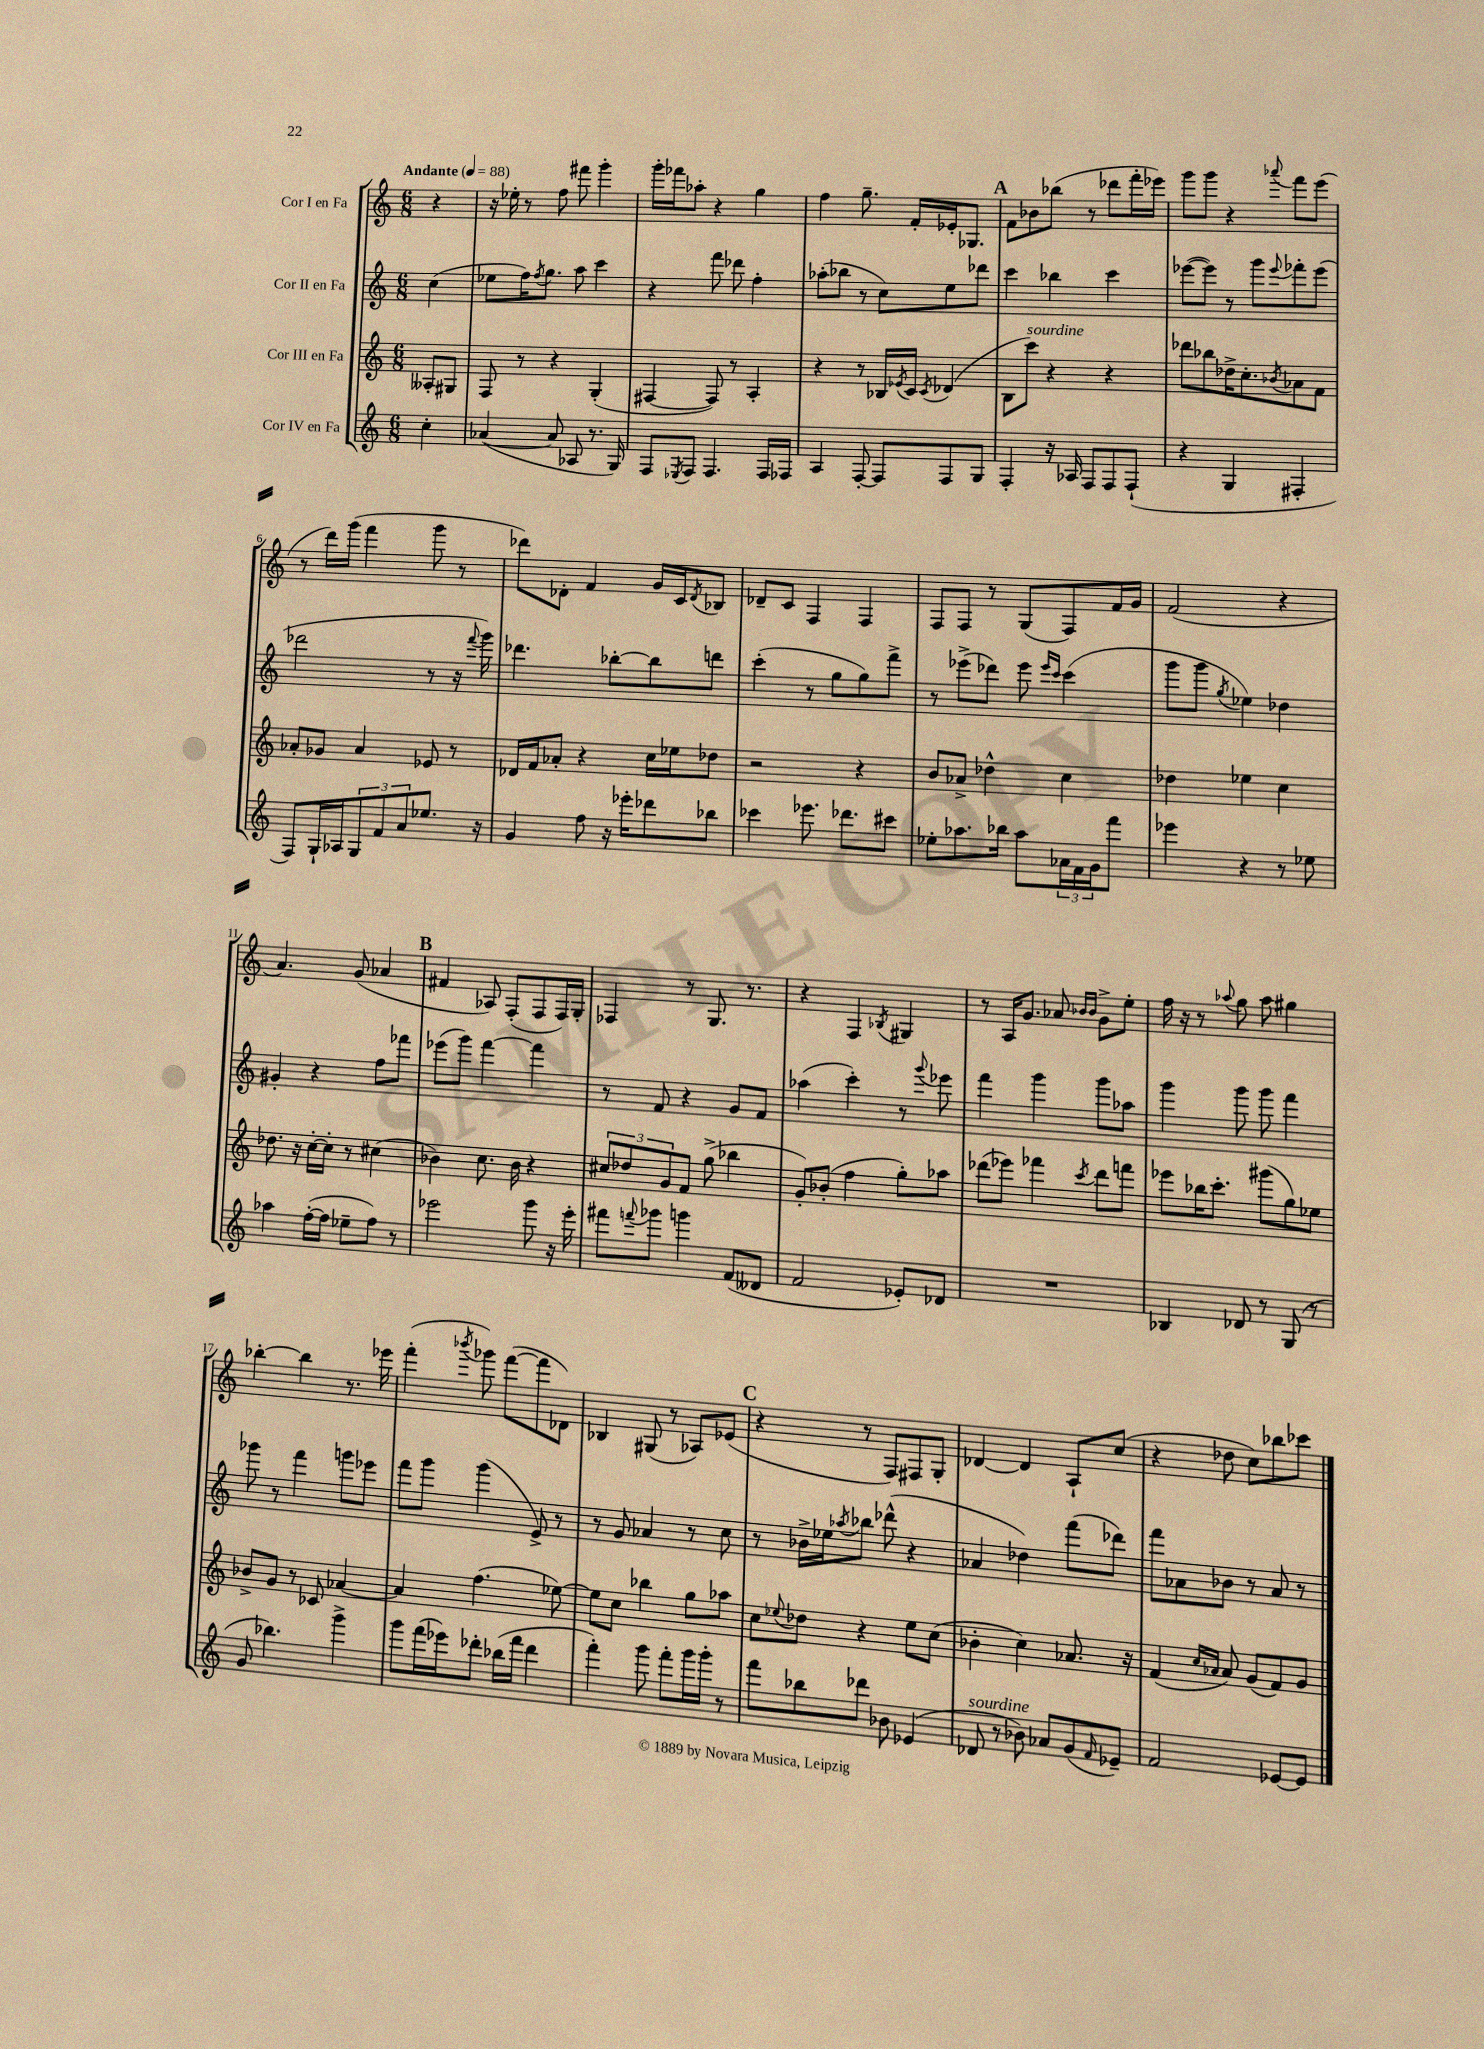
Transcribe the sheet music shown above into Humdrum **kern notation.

**kern	**kern	**kern	**kern
*staff4	*staff3	*staff2	*staff1
*clefG2	*clefG2	*clefG2	*clefG2
*k[]	*k[]	*k[]	*k[]
*M6/8	*M6/8	*M6/8	*M6/8
*MM88	*MM88	*MM88	*MM88
4cc'	8A--'	(4cc	4r
.	8G#	.	.
=	=	=	=
([4a-	8F	8ee-	16r
.	.	.	16ee-'
.	8r	16ff)	8r
.	.	8qff	.
.	.	8.gg	.
8a-]	4r	.	8ff
8A-	.	8aa	8fff#
8.r	(4G'	4ccc	4ggg'
16G)	.	.	.
=	=	=	=
8F	[4F#	4r	16ggg'
.	.	.	16fff-
8qE-	.	.	.
8F	.	.	8aa-'
4.F	8F#])	8fff	4r
.	8r	8ddd-	.
.	4A'	4ff'	4gg
16F	.	.	.
16F-	.	.	.
=	=	=	=
4A	4r	(8aa-'	4ff
.	.	8bb-	.
[8F'	8r	8r	8.gg~
8F]	16B-	8cc)	.
.	8qe-	.	.
.	16c	.	16f'
.	8qc	.	.
8F	(4d-	8ee	16e-'
.	.	.	8.G-
8G	.	8ddd-	.
=	=	=	=
4F'	8B	4ccc	8f
.	8ccc)	.	8b-
16r	4r	4bb-	(8bb-
16A-	.	.	.
8F	.	.	8r
8F	4r	4ccc	8ddd-
(8F`	.	.	16fff'
.	.	.	16eee-)
=	=	=	=
4r	8ddd-	([8eee-	8ggg
.	8bb-	8eee-])	8ggg
4G	16dd-^	8r	4r
.	8.cc'	.	.
.	.	8ggg	.
.	8qb-	8qqeee-	8qqaaa-
4F#'	8a-	8fff-'	8fff
.	8f	(8eee-	(8eee
=	=	=	=
8F)	8a-'	2ddd-	8r
16G`	8g-	.	16ddd)
16A-	.	.	(16ggg
12G	4a-	.	4fff
12f	.	.	.
12a	.	.	.
8.ee-	8e-	8r	8ggg
.	8r	16r	8r
.	.	8qqfff	.
16r	.	16ggg)	.
=	=	=	=
4g	16d-	4.ddd-	8ddd-)
.	16f	.	.
.	8a-'	.	8d-'
8ff	4r	.	4f
16r	.	[8bb-'	.
16eee-'	.	.	.
8ddd-	16cc	8bb-]	16g
.	16ee-	.	16c
.	.	.	8qd-
8bb-	8dd-	8ddd	8B-
=	=	=	=
4ccc-	2r	(4ccc'	8d-~
.	.	.	8c
8.eee-	.	8r	4F
.	.	8gg	.
8.ddd-	.	.	.
.	4r	8gg)	4F
8ccc#	.	8fff^	.
=	=	=	=
8ee-'	8b	8r	8F
8.aa-	8a-^	(8eee-^	8F
.	4dd-^^	8ddd-)	8r
16bb-	.	.	.
8aa-	.	8eee-	(8G
.	.	16qqeee-	.
.	.	16qqccc	.
24a-	4cc	(4ccc	8F)
24f	.	.	.
24g	.	.	.
8fff	.	.	16f
.	.	.	16g
=	=	=	=
4eee-	4dd-	8ggg	(2f
.	.	8ggg	.
.	.	8qgg	.
4r	4ee-	4ee-)	.
8r	4cc	4dd-	4r
8ee-	.	.	.
=	=	=	=
4aa-	8.dd-	4g#'	4.a)
.	16r	.	.
([16ff'	[16cc'	4r	.
16ff]	16cc']	.	.
8ee-~	8r	.	(8g
8ff)	(4cc#	8ff	4a-
8r	.	8fff-	.
=	=	=	=
2eee-	4b-)	(8eee-	4f#
.	.	8ggg)	.
.	8.cc	[4fff	8A-)
.	.	.	(8F'
.	16b-	.	.
8ggg	4r	4fff]	8F
16r	.	.	16F)
16eee-'	.	.	16G'
=	=	=	=
8fff#	12cc#	8r	4F-
.	12dd-	.	.
8qqfff	.	.	.
8ggg-	.	8f	.
.	12g	.	.
4ggg	8f	4r	8r
.	(8gg^	.	8.G
(8f	4bb-	8g	.
.	.	.	8.r
8d--	.	8f	.
=	=	=	=
2f	8g')	(4aa-	4r
.	(8b-'	.	.
.	4ff	4ccc')	4F
.	.	.	8qB-
8e-')	8gg')	8r	4G#
.	.	8qqggg	.
8d-	8aa-	8eee-	.
=	=	=	=
2.r	(8ddd-	4fff	8r
.	8eee-)	.	16A
.	.	.	8.g
.	4fff-	4ggg	.
.	.	.	8a-
.	.	.	16qqb-
.	8qccc	.	16qqb-
.	8ddd-	8ggg	8g^
.	8fff	8aa-	8ee'
=	=	=	=
4B-	8eee-	4ggg	16ff
.	.	.	16r
.	16bb-	.	8r
.	8.ccc'	.	.
.	.	.	8qqaa-
8d-	.	8ggg	8gg
8r	(8ggg#	8ggg	8aa-
(8G	8gg)	4fff	4gg#
8r	8ee-	.	.
=	=	=	=
8g	8b-^	8ggg-	[4bb-'
4.bb-)	8g	8r	.
.	8r	4fff	4bb-]
.	8c-	.	.
4ggg^	[4a-	8ggg	8.r
.	.	8eee-	.
.	.	.	16eee-
=	=	=	=
8ggg	4a-]	8fff	(4fff'
(16fff	.	8ggg	.
16eee-)	.	.	.
.	.	.	8qbbb-
8ddd-'	(4.ff	(4ggg	8ggg-)
(16bb-	.	.	([8fff
16fff	.	.	.
4ddd-	.	8e^)	8fff]
.	[8ee-)	8r	8d-)
=	=	=	=
4fff')	8ee-]	8r	4B-
.	8cc	8g	.
8ggg	4bb-	4a-	(8G#
8fff'	.	.	8r
16ggg	8gg	8r	8A-)
16ggg'	.	.	.
8r	8aa-	8cc	(8e-
=	=	=	=
8fff	8cc	8r	4r
.	8qqee-	.	.
8bb-	8dd-	16b-^	.
.	.	16ee-	.
.	.	8qaa-	.
8ddd-	4r	8bb-	8r
8b-	.	(8ddd-^^	8F)
(4e-	8ee-	4r	8F#
.	(8cc	.	8G'
=	=	=	=
8d-	4b-'	4a-	[4d-
8r	.	.	.
8b-)	4cc)	4dd-)	4d-]
8a-	.	.	.
(8g	8.a-	(8fff	8A`
16qqf	.	.	.
8e-~)	.	8ddd-)	(8cc
.	16r	.	.
=	=	=	=
2f	(4f	8fff	4r
.	.	8a-	.
.	16qqcc	.	.
.	16qqa-	.	.
.	8a-)	8b-	8dd-
.	(8g	8r	8cc)
[8e-	8f)	8a-	8bb-
8e-]	8g	8r	8ccc-
==	==	==	==
*-	*-	*-	*-
